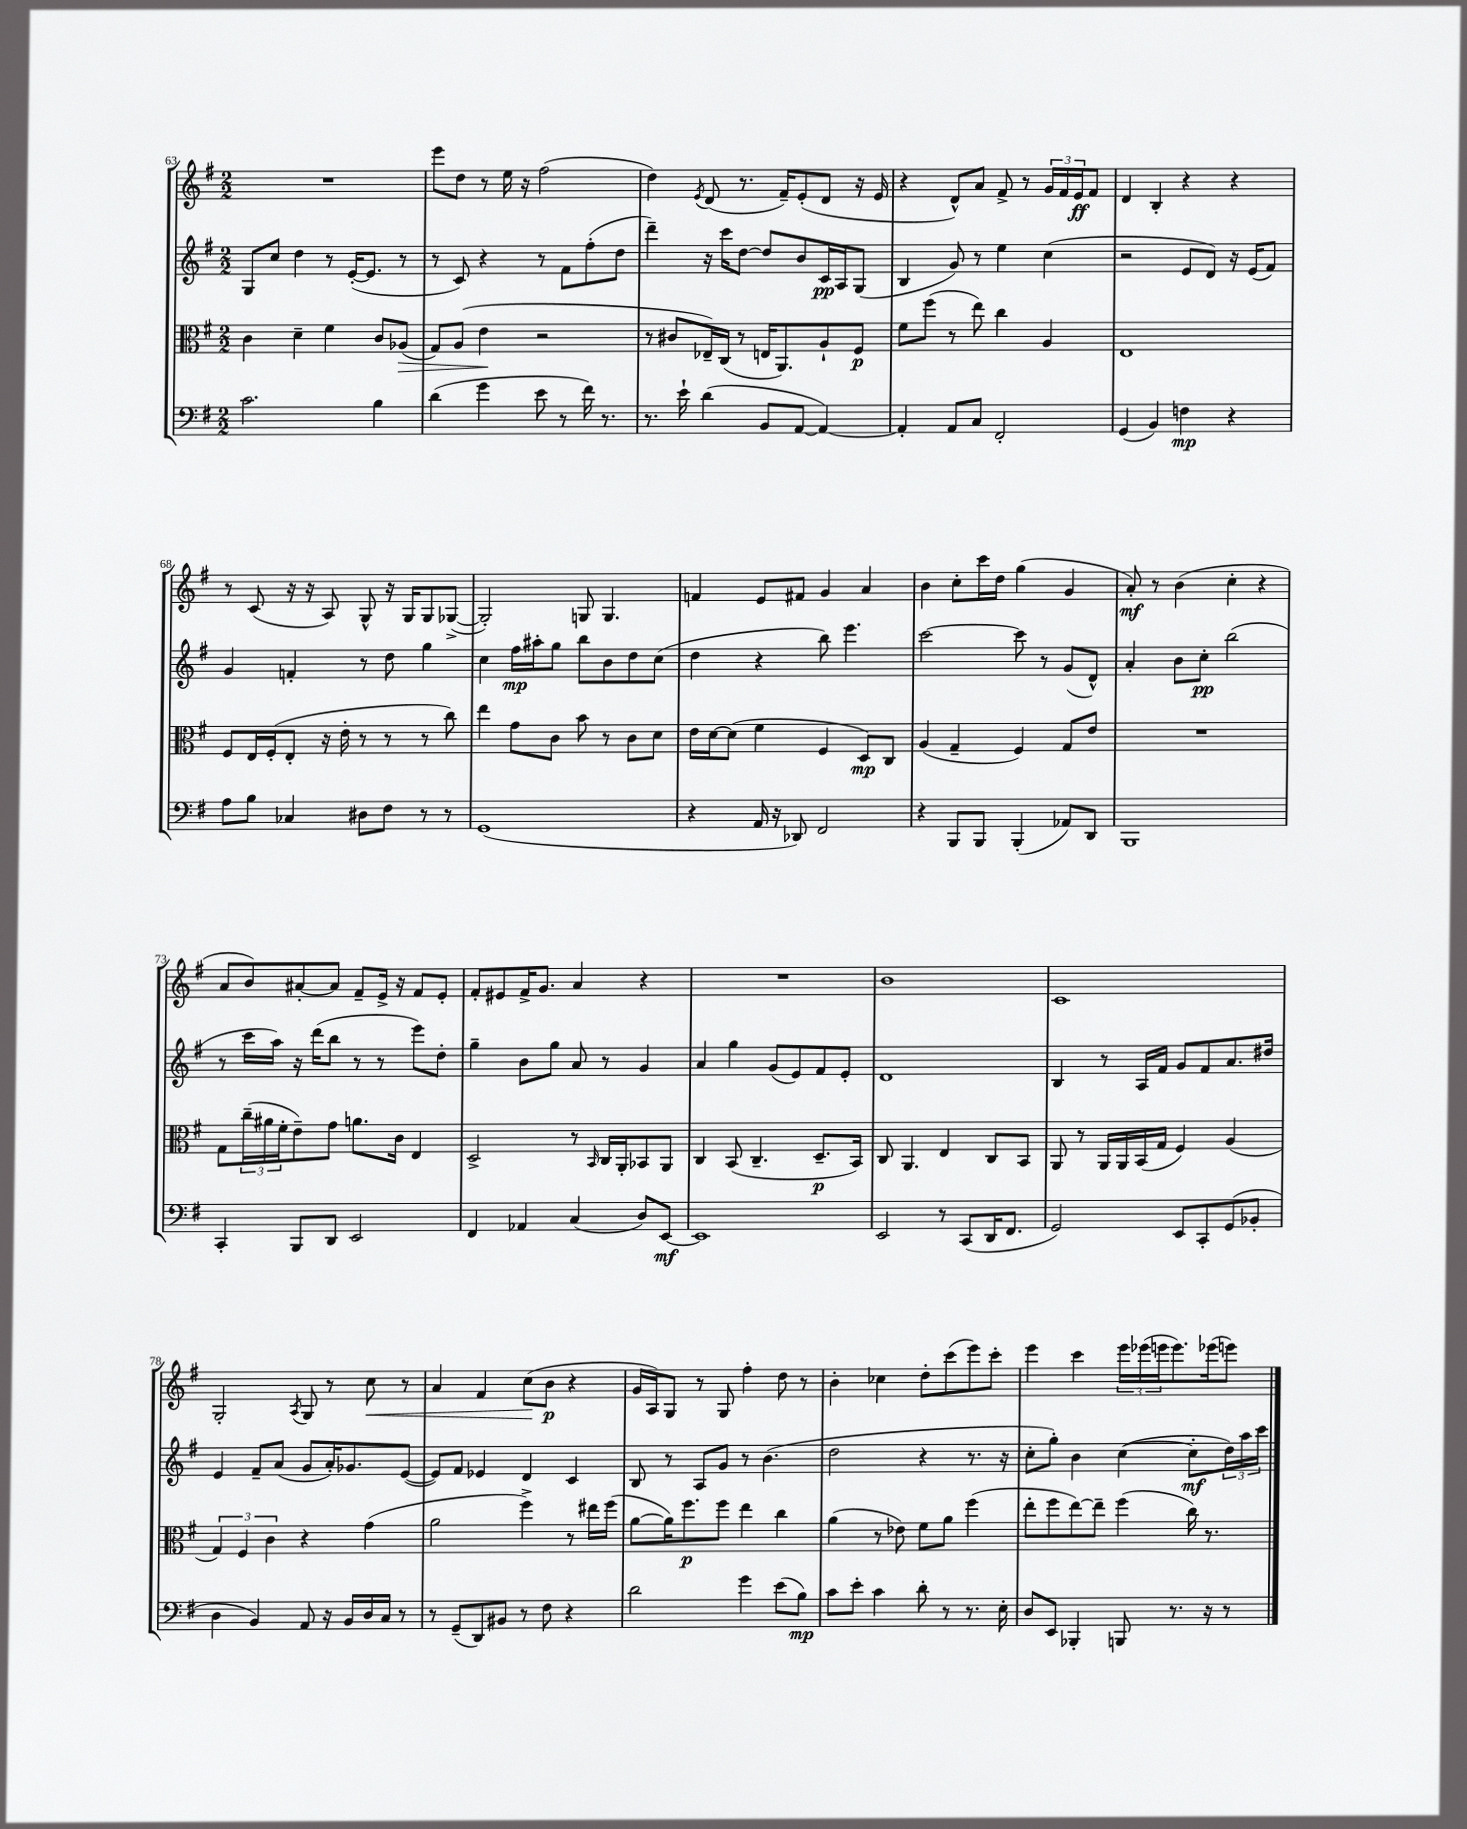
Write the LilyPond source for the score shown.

<<
\new StaffGroup <<
\new Staff = "s0" {
    \clef treble \key g \major \numericTimeSignature \time 2/2
    R1 |
    e'''8 d''8 r8 e''16 r16 fis''2( |
    d''4) \acciaccatura { e'8 } d'8( r8. fis'16--) e'8-.( d'8 r16 e'16 |
    r4 d'8-^) a'8 fis'8-> r8 \tuplet 3/2 { g'16 fis'16 e'16\ff } fis'8 |
    d'4 b4-. r4 r4 |
    r8 c'8( r16 r16 a8) g8-^ r16 g16 g8 ges8~->( |
    ges2-.) g8 g4. |
    f'4 e'8 fis'8 g'4 a'4 |
    b'4 c''8-. c'''16 d''16 g''4( g'4 |
    a'8-.\mf) r8 b'4( c''4-. r4 |
    a'8 b'8) ais'8~-. ais'8 fis'8-- e'16-> r16 fis'8 e'8-. |
    fis'8-. eis'8 fis'16-> g'8. a'4 r4 |
    R1 |
    b'1 |
    c'1 |
    g2-. \acciaccatura { a8 } g8 r8 c''8\< r8 |
    a'4 fis'4 c''8\!( b'8\p r4 |
    g'16 a16) g8 r8 g8 fis''4-. d''8 r8 |
    b'4-. ces''4 d''8-. c'''8( e'''8) c'''8-. |
    e'''4 c'''4 \tuplet 3/2 { e'''16 ees'''16( e'''16 } e'''8.) ees'''16( e'''8) \bar "|." |
}
\new Staff = "s1" {
    \clef treble \key g \major \numericTimeSignature \time 2/2
    g8 c''8 d''4 r8 e'16~-.( e'8. r8 |
    r8 c'8) r4 r8 fis'8 fis''8-.( d''8 |
    d'''4--) r16 c'''16 d''8~ d''8 b'8 c'16\pp a16 g8( |
    b4 g'8) r8 e''4 c''4( |
    r2 e'8 d'8) r16 e'16( fis'8) |
    g'4 f'4-. r8 d''8 g''4 |
    c''4 fis''16\mp ais''16-. g''8 b''8 b'8 d''8 c''8( |
    d''4 r4 b''8) e'''4. |
    c'''2~ c'''8 r8 g'8( d'8-^) |
    a'4-. b'8 c''8-.\pp b''2( |
    r8 c'''16 a''16) r16 d'''16( b''8 r8 r8 e'''8) d''8-. |
    g''4-- b'8 g''8 a'8 r8 g'4 |
    a'4 g''4 g'8( e'8) fis'8 e'8-. |
    d'1 |
    b4 r8 a16 fis'16 g'8 fis'8 a'8. dis''16 |
    e'4 fis'8-- a'8( g'8 a'16-.) ges'8. e'8~( |
    e'8) fis'8 ees'4 d'4 c'4 |
    b8 r8 a8 g'8 r8 b'4.( |
    d''2 r4 r8. r16 |
    c''8-. g''8-.) b'4 c''4~( c''8-.\mf \tuplet 3/2 { d''16) a''16 c'''16 } \bar "|." |
}
\new Staff = "s2" {
    \clef alto \key g \major \numericTimeSignature \time 2/2
    c'4 d'4-- fis'4 c'8 aes8\>( |
    g8) a8( e'4\! r2 |
    r8 cis'8 ees16--) c16( r8 e16 a,8.) a8-! fis8\p |
    fis'8 fis''8( r8 e''8) c''4 a4 |
    e1 |
    fis8 e16 fis16-.( e8-. r16 e'16-. r8 r8 r8 c''8) |
    e''4 g'8 c'8 b'8 r8 c'8 d'8 |
    e'16 d'16~ d'8( fis'4 fis4 d8\mp) c8 |
    a4( g4-- fis4) g8 e'8 |
    R1 |
    g8 \tuplet 3/2 { c''16--( ais'16 fis'16-. } e'8--) g'8 a'8. c'16 e4 |
    d2-> r8 \grace { b,16 } c16 a,16-. bes,8 a,8 |
    c4 b,8( c4.-- d8.--\p b,16) |
    c8 a,4. e4 c8 b,8 |
    a,8 r8 a,16 a,16 b,16( g16 fis4) a4( |
    \tuplet 3/2 { g4) fis4 c'4 } r4 g'4( |
    a'2 fis''4->) r8 eis''16 fis''16( |
    a'8~ a'16) fis''8.\p fis''8 e''4 c''4 |
    a'4( r8 ees'8) fis'8 a'8 fis''4( |
    e''8-. fis''8 e''8~) e''8-- fis''4( c''16) r8. \bar "|." |
}
\new Staff = "s3" {
    \clef bass \key g \major \numericTimeSignature \time 2/2
    c'2. b4 |
    d'4( g'4 e'8 r8 fis'16) r8. |
    r8. e'16-! d'4( b,8 a,8~ a,4~) |
    a,4-. a,8 c8 fis,2-. |
    g,4( b,4) f4\mp r4 |
    a8 b8 ces4 dis8 fis8 r8 r8 |
    g,1( |
    r4 a,16 r16 des,8) fis,2 |
    r4 b,,8 b,,8 b,,4-.( aes,8) d,8 |
    b,,1 |
    c,4-. b,,8 d,8 e,2 |
    fis,4 aes,4 c4( d8) e,8~\mf |
    e,1 |
    e,2 r8 c,8( d,16 fis,8. |
    g,2) e,8 c,8-. g,8( bes,8-. |
    d4 b,4) a,8 r16 b,16 d16 c16 r8 |
    r8 g,8--( d,8) bis,8 r8 fis8 r4 |
    d'2 g'4 e'8( b8\mp) |
    c'8 e'8-. c'4 d'8-. r8 r8. e16-. |
    d8 e,8 bes,,4-. b,,8 r8. r16 r8 \bar "|." |
}
>>
>>
\layout { \context { \Score currentBarNumber = #63 } }
